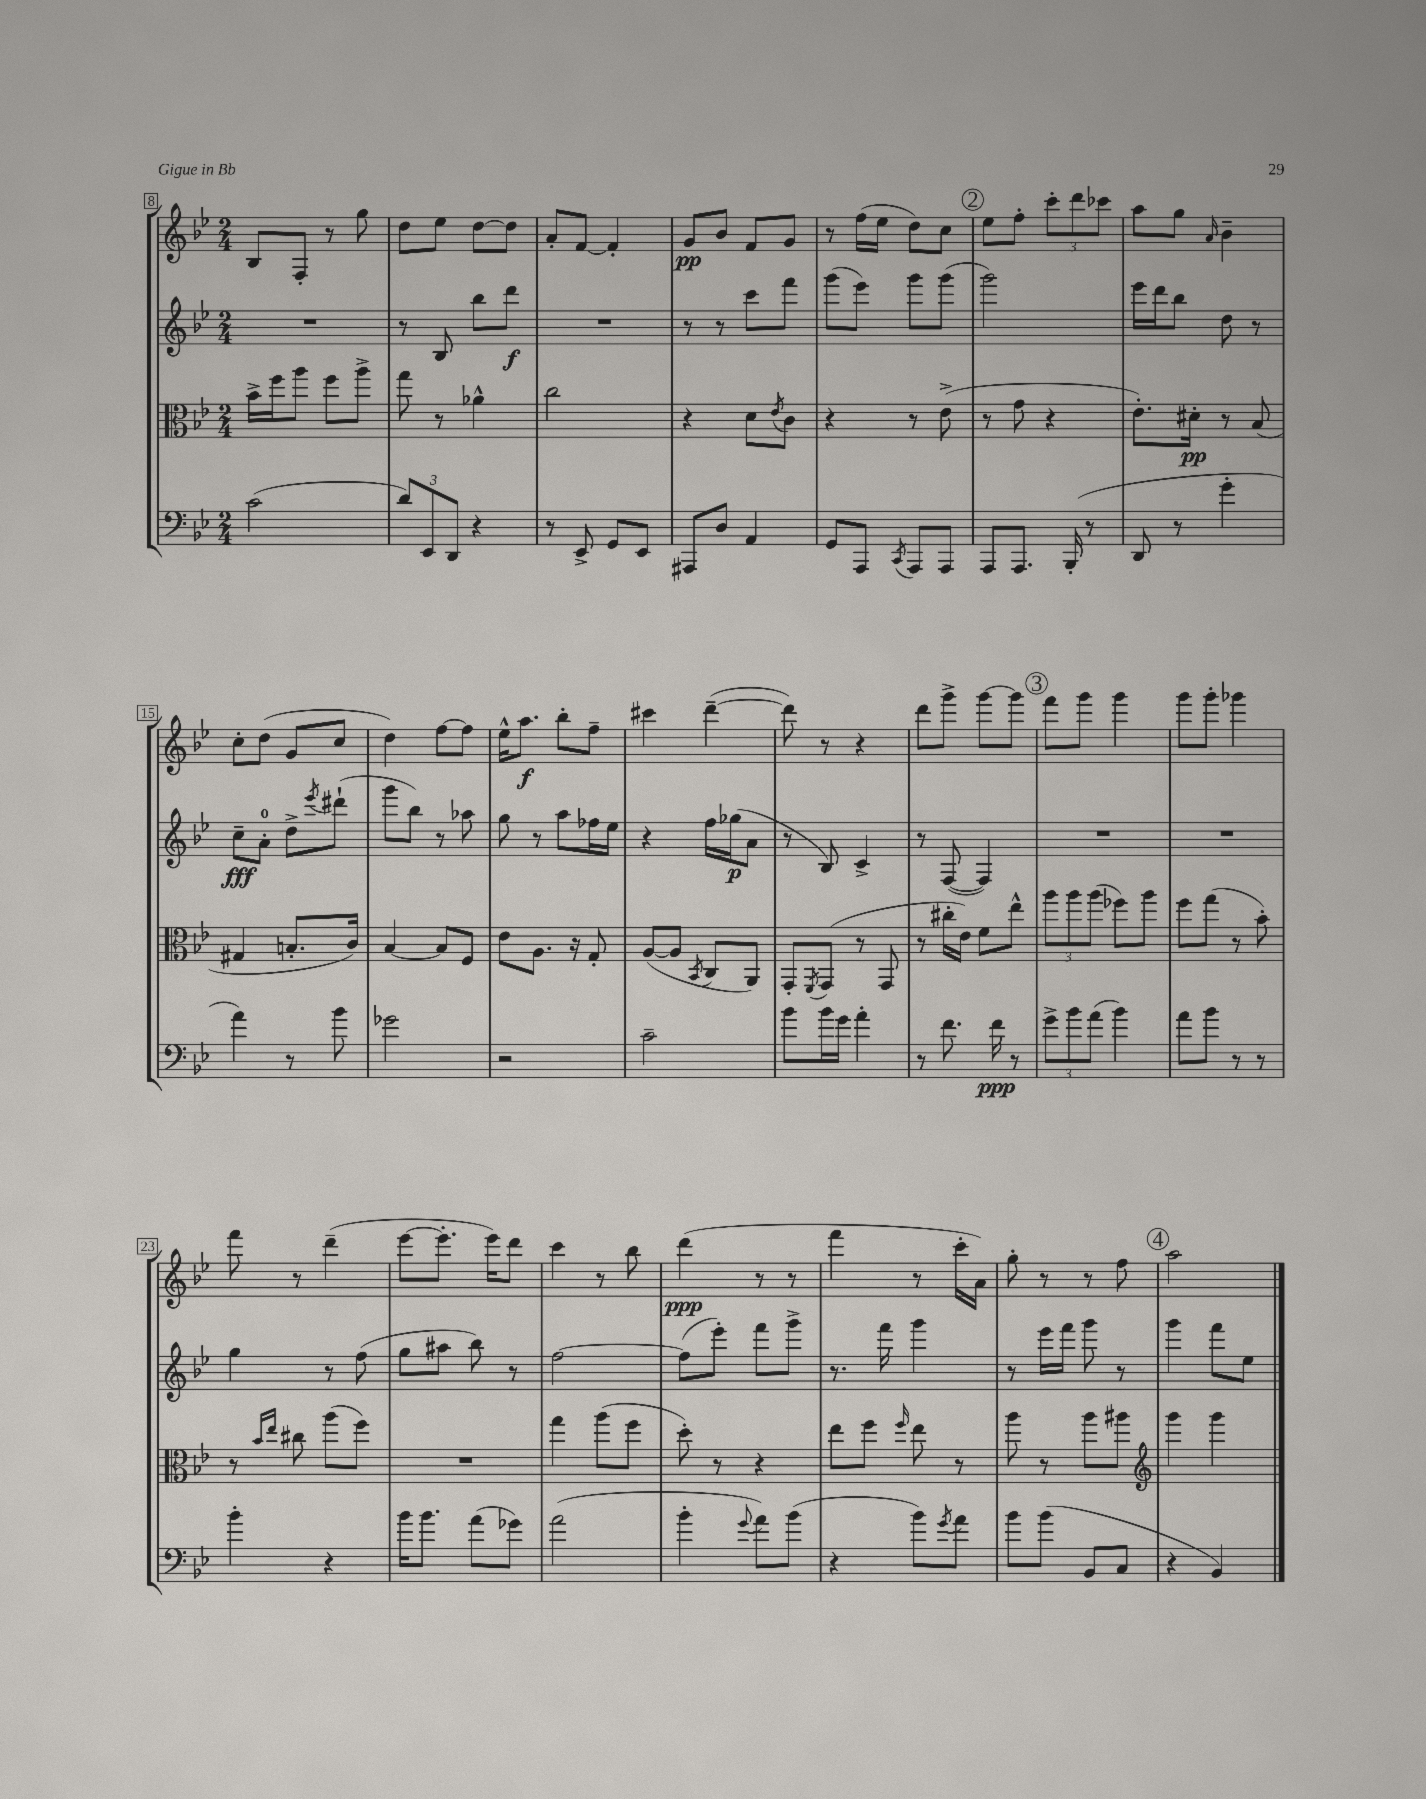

**kern	**kern	**kern	**kern
*staff4	*staff3	*staff2	*staff1
*clefF4	*clefC3	*clefG2	*clefG2
*k[b-e-]	*k[b-e-]	*k[b-e-]	*k[b-e-]
*M2/4	*M2/4	*M2/4	*M2/4
(2c	16b-^	2r	8B-
.	16ff	.	.
.	8aa	.	8F'
.	8ff	.	8r
.	8aa^	.	8gg
=	=	=	=
12d)	8gg	8r	8dd
12EE-	.	.	.
.	8r	8B-	8ee-
12DD	.	.	.
4r	4a-^^	8bb-	[8dd
.	.	8ddd	8dd]
=	=	=	=
8r	2cc	2r	8a'
8EE-^	.	.	[8f
8GG	.	.	4f']
8EE-	.	.	.
=	=	=	=
8AAA#	4r	8r	8g
8D	.	8r	8b-
4AA	8d	8ccc	8f
.	8qe-	.	.
.	8c	8fff	8g
=	=	=	=
8GG	4r	(8ggg	8r
8AAA	.	8eee-)	(16ff
.	.	.	16ee-
8qCC	.	.	.
8AAA	8r	8ggg	8dd)
8AAA	(8e-^	(8ggg	8cc
=	=	=	=
8AAA	8r	2ggg)	8ee-
8.AAA	8g	.	8ff'
.	4r	.	12ccc'
(16BBB-'	.	.	.
.	.	.	12ddd
8r	.	.	.
.	.	.	12ccc-
=	=	=	=
8DD	8.e-')	16eee-	8aa
.	.	16ddd	.
8r	.	8bb-	8gg
.	16d#'	.	.
.	.	.	16qqa
4g'	8r	8dd	4b-~
.	(8B-	8r	.
=	=	=	=
4a)	4G#	8cc~	8cc'
.	.	8a'	(8dd
8r	8.B'	8dd^	8g
.	.	8qeee-	.
8b-	.	(8ddd#`	8cc
.	16c)	.	.
=	=	=	=
2g-	[4B-	8ggg	4dd)
.	.	8bb-)	.
.	8B-]	8r	[8ff
.	8F	8aa-	8ff]
=	=	=	=
2r	8e-	8gg	16ee-^^
.	.	.	8.aa
.	8.A	8r	.
.	.	8aa	8bb-'
.	16r	.	.
.	8G'	16ff-	8ff~
.	.	16ee-	.
=	=	=	=
2c~	([8A	4r	4ccc#
.	8A]	.	.
.	8qBB-	.	.
.	8C	16ff	([4ddd~
.	.	(16gg-	.
.	8AA)	8a	.
=	=	=	=
8b-	8GG'	8r	8ddd])
.	8qFF	.	.
16b-	(8GG	8B-)	8r
16g	.	.	.
4a'	8r	4c^	4r
.	8GG	.	.
=	=	=	=
8r	8r	8r	8ddd
8.f	16cc#'	([8F	8ggg^
.	16e-)	.	.
.	8f	4F])	[8ggg
16f	.	.	.
8r	8ee-^^	.	8ggg]
=	=	=	=
12g^	12aa	2r	8fff
12b-	12aa	.	.
.	.	.	8ggg
(12a	(12aa	.	.
4b-)	8ff-)	.	4ggg
.	8aa	.	.
=	=	=	=
8a	8ff	2r	8ggg
8b-	(8gg	.	8ggg'
8r	8r	.	4ggg-
8r	8b-')	.	.
=	=	=	=
4b-'	8r	4gg	8fff
.	16qqb-	.	.
.	16qqee-	.	.
.	8cc#	.	8r
4r	(8aa	8r	(4ddd~
.	8ff)	(8ff	.
=	=	=	=
16b-	2r	8gg	[8eee-
8.b-	.	.	.
.	.	8aa#	8.eee-']
(8a	.	8bb-)	.
.	.	.	16eee-)
8g-)	.	8r	8ddd
=	=	=	=
(2a	4gg	[2ff	4ccc
.	(8aa	.	8r
.	8ff	.	8bb-
=	=	=	=
4b-'	8dd')	(8ff]	(4ddd
.	8r	8eee-')	.
8qqg	.	.	.
8a)	4r	8fff	8r
(8b-	.	8ggg^	8r
=	=	=	=
4r	8ee-	8.r	4fff
.	8ff	.	.
.	.	16fff	.
.	16qqff	.	.
8b-)	8ee-	4ggg	8r
8qg	.	.	.
8a	8r	.	16ccc'
.	.	.	16a)
=	=	=	=
8b-	8aa	8r	8gg'
(8b-	8r	16eee-	8r
.	.	16fff	.
8BB-	8aa	8ggg	8r
8C	8aa#	8r	8ff
=	=	=	=
*	*clefG2	*	*
4r	4ggg	4ggg	2aa
4BB-)	4ggg	8fff	.
.	.	8ee-	.
==	==	==	==
*-	*-	*-	*-
